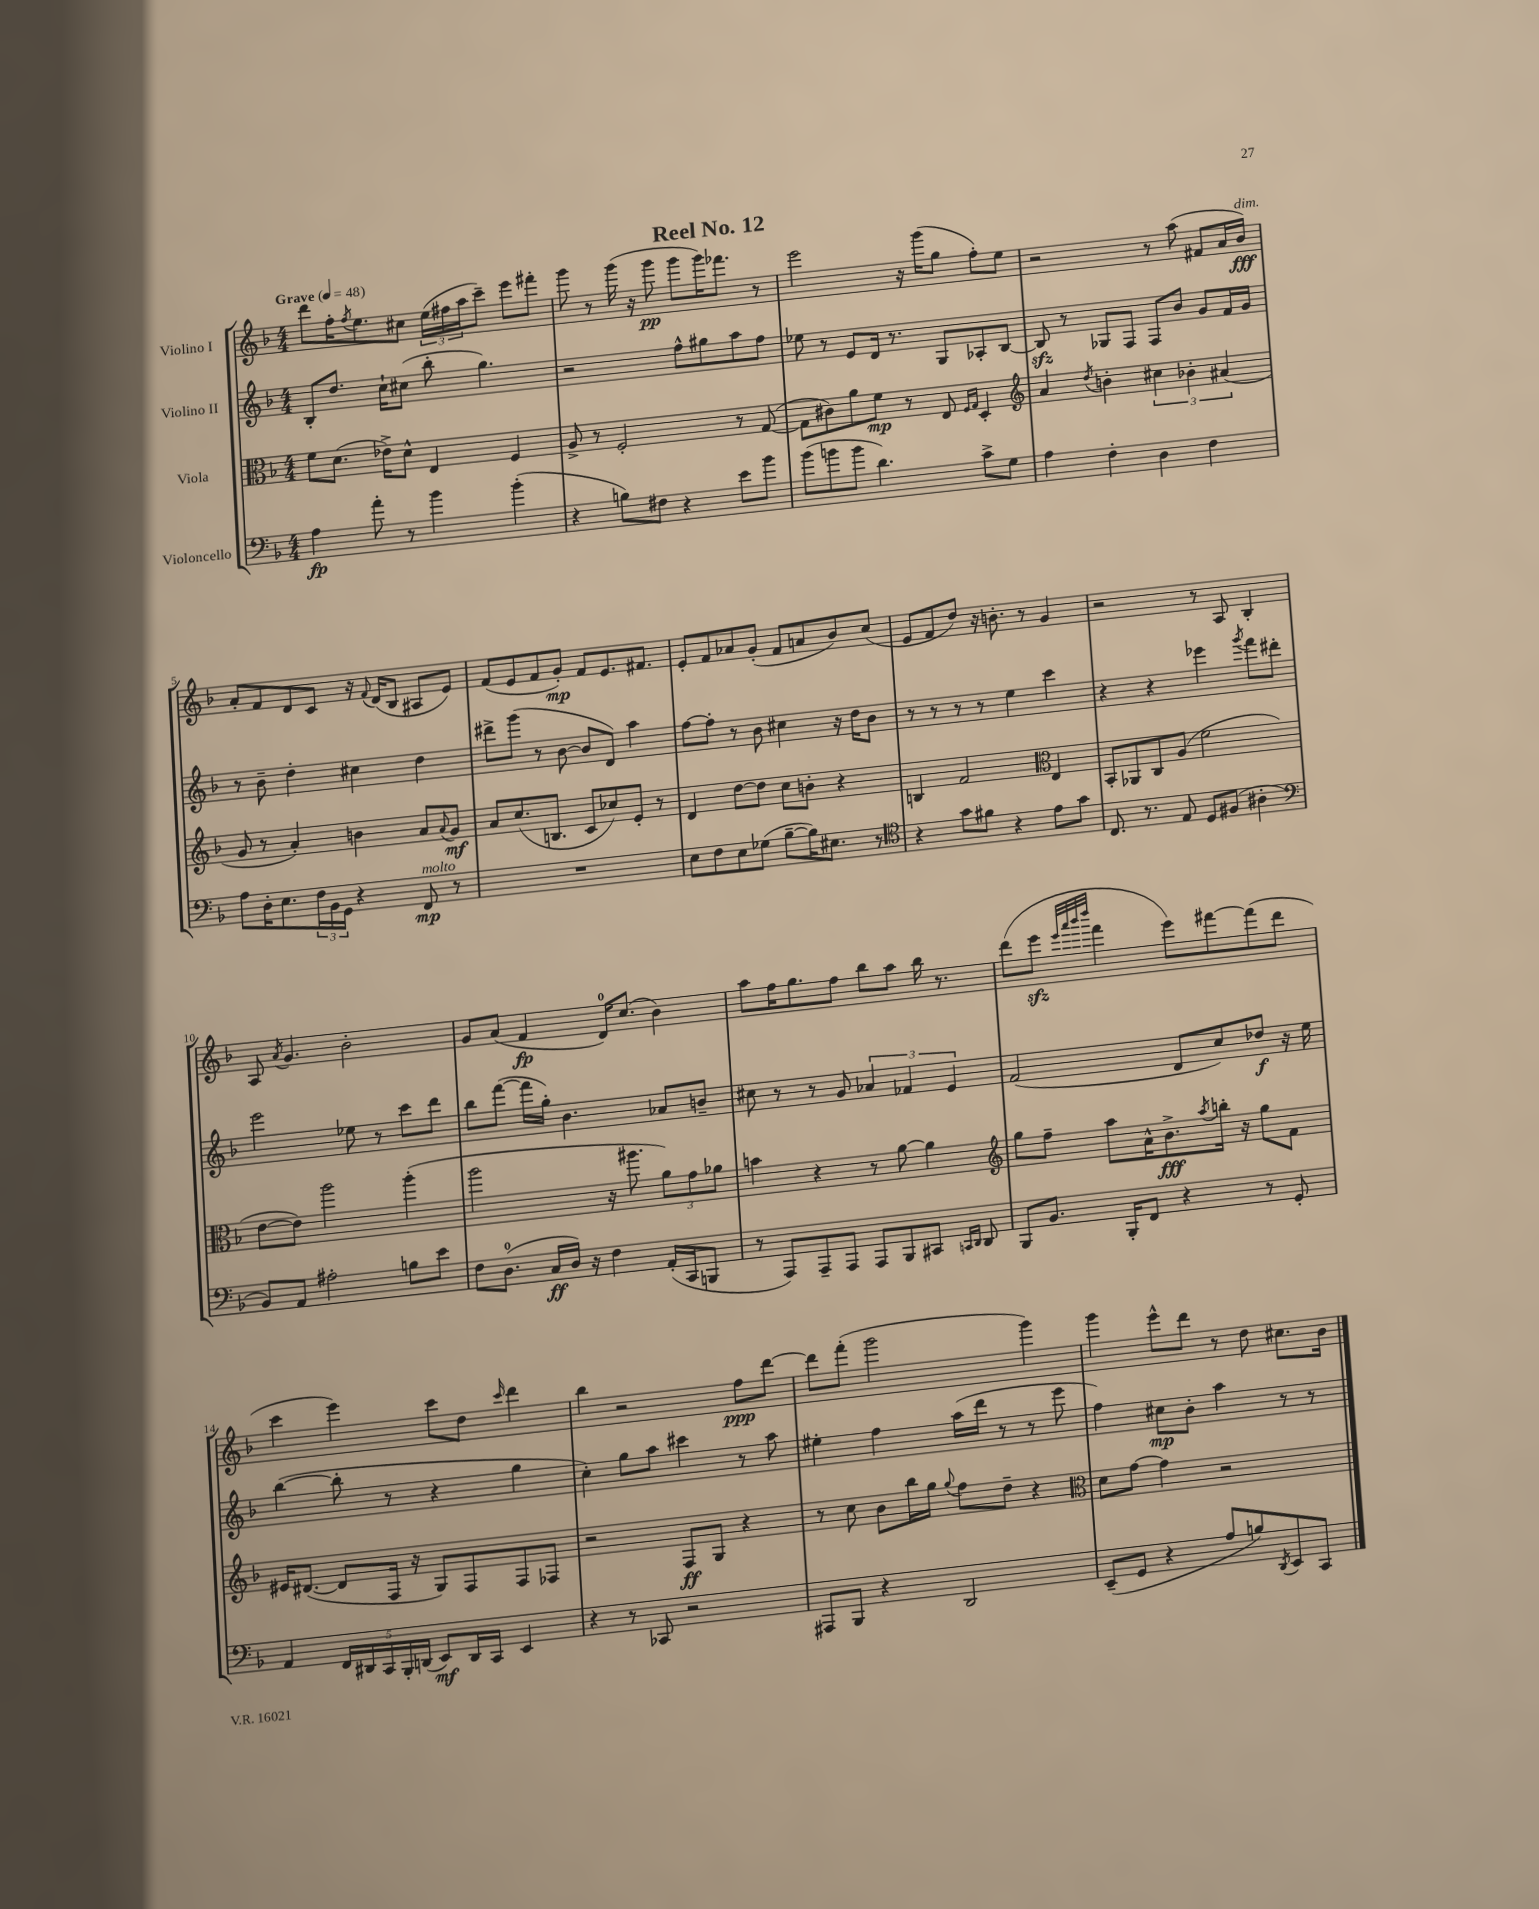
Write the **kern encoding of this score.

**kern	**kern	**kern	**kern
*staff4	*staff3	*staff2	*staff1
*clefF4	*clefC3	*clefG2	*clefG2
*k[b-]	*k[b-]	*k[b-]	*k[b-]
*M4/4	*M4/4	*M4/4	*M4/4
*MM48	*MM48	*MM48	*MM48
4A	8f	8B-'	8ddd
.	(8.d	8.dd	16ff'
.	.	.	8qff
.	.	.	8.ee
8a'	.	.	.
.	16e-^)	16cc`	.
8r	8d^^	(8cc#	8cc#
4b-	4E	8bb-'	(24ee
.	.	.	24ff#
.	.	.	24aa
.	.	4.gg)	8ccc~)
(4b-'	4F	.	8eee
.	.	.	8fff#'
=	=	=	=
4r	8A^	2r	8ggg
.	8r	.	8r
8B)	2F'	.	(16ggg
.	.	.	16r
8F#	.	.	8ggg
4r	.	8ff^^	8ggg
.	.	8gg#	16ggg)
.	.	.	8.fff-
8e	8r	8aa	.
8b-	([8G	8ff	8r
=	=	=	=
(8b-	8G]	8ee-	2eee
8b	8c#)	8r	.
8b	8a	8e	.
4.d)	8f	16d	.
.	.	8.r	.
.	8r	.	16r
.	.	.	(16ggg
.	8E	8G	8gg
.	16qqF	.	.
.	16qqG	.	.
8c^	4D'	8A-'	8ff')
8G	.	[8B-	8ee
=	=	=	=
*	*clefG2	*	*
4A	4a	8B-]	2r
.	.	8r	.
.	8qdd	.	.
4F'	4b'	8G-	.
.	.	8F	.
4D	6cc#	8F	8r
.	.	8b-	(8aa
.	6b-'	.	.
4F	.	8g	8f#
.	(6a#	.	.
.	.	16f	16a
.	.	16g	16b-)
=	=	=	=
8A	8g	8r	8a'
16D'	8r	8b-~	8f
8.E	.	.	.
.	4a')	4dd'	8d
24F	.	.	8c
24BB-	.	.	.
24GG	.	.	.
4r	4b	4cc#	16r
.	.	.	8qqf
.	.	.	(16d
.	.	.	8B-
8FF	8a	4dd	8A#
.	8qqa	.	.
8r	8g	.	8e)
=	=	=	=
1r	8a	8ddd#^	(8f
.	(8.cc	(8ggg	8e
.	.	8r	8f
.	8.B	.	.
.	.	[8b-	8g')
.	8c	8b-]	8f
.	8cc-)	8d)	8.e
.	8e'	4aa	.
.	.	.	8.f#
.	8r	.	.
=	=	=	=
8E	4d	[8ff	8e'
8F	.	8ff']	8f
8E	[8dd	8r	8a-
(8G-	8dd]	8b-	(8g'
[8B-~	8cc	4cc#	8f
16B-])	8b'	.	8a
8.E#	.	.	.
.	4r	16r	8b-)
.	.	16dd	.
8r	.	8b-	(8cc
=	=	=	=
*clefC4	*	*	*
4r	4B	8r	8e
.	.	8r	8f
8g	2f	8r	8dd)
8f#	.	8r	16r
.	.	.	8.b'
4r	.	4ee	.
.	.	.	8r
*	*clefC3	*	*
8e	4E	4ccc	4g
8g	.	.	.
=	=	=	=
8.C	8BB-'	4r	2r
.	8AA-	.	.
8.r	.	.	.
.	8C	4r	.
8E	(8A	.	.
8D	2f	4eee-	8r
(8F#	.	.	8A
.	.	8qggg	.
4A#'	.	8fff	4B-'
.	.	8ddd#'	.
=	=	=	=
*clefF4	*	*	*
8BB-)	[8e	2eee	8A
.	.	.	8qa
8AA	8e])	.	4.g
2A#'	2aa	.	.
.	.	8ee-	2b-'
.	.	8r	.
8B	(4aa'	8ccc	.
8e	.	8ddd	.
=	=	=	=
8F	2aa	8bb-	8g
(8.D	.	([8fff	(8a
.	.	16fff]	4f
16C	.	16gg')	.
16D)	.	4.b-	.
16r	.	.	.
4F	16r	.	16d)
.	8.aa#	.	(8.cc
(16AA'	12a)	8a-	4b-)
16CC	.	.	.
.	12g	.	.
8BBB	.	8b~	.
.	12a-	.	.
=	=	=	=
8r	4b	8cc#	8aa
8AAA)	.	8r	16ff
.	.	.	8.gg
8AAA~	4r	8r	.
8AAA	.	8g	8ff
8AAA	8r	6a-	8bb-
8BBB-	[8a	.	8aa
.	.	6f-	.
8CC#	4a]	.	16bb-
.	.	.	8.r
.	.	6e	.
16qqCC	.	.	.
16qqDD	.	.	.
8DD	.	.	.
=	=	=	=
*	*clefG2	*	*
8BBB-	8gg	(2f	(8ddd
8.BB-	8ff~	.	8eee
.	.	.	32qqeee
.	.	.	32qqaaa
.	.	.	32qqbbb-
.	.	.	32qqdddd
.	8aa	.	4fff
16BBB-'	.	.	.
8FF	16a^^	.	.
.	8.b-^	.	.
4r	.	8d	8eee)
.	8qaa	.	.
.	16bb'	8cc)	[8fff#
.	16r	.	.
8r	8gg	8dd-	(8fff#]
8GG'	8f	16r	8ddd
.	.	16ee	.
=	=	=	=
4AA	16e#	([4bb-	4ccc
.	([8.d#	.	.
20FF	8d#]	8bb-']	4eee)
20DD#	.	.	.
20CC	.	.	.
.	16F	8r	.
20BBB-'	.	.	.
.	16r	.	.
(20DD	.	.	.
8EE)	8G)	4r	8ccc
16DD	8F	.	8dd
16CC	.	.	.
.	.	.	16qqccc
4EE	8F	4gg	4ddd
.	8F-	.	.
=	=	=	=
4r	2r	4cc')	4bb-
8r	.	8gg	2r
8CC-	.	8aa	.
2r	8F	4ccc#	.
.	8G	.	.
.	4r	8r	8ff
.	.	8aa	[8ddd
=	=	=	=
8AAA#	8r	4ee#'	8ddd]
8BBB-	8cc	.	(8fff'
4r	8b-	4ff	2ggg
.	16bb-	.	.
.	16gg	.	.
.	8qqgg	.	.
2DD	8ff	(16aa	.
.	.	16ddd	.
.	8dd~	8r	.
.	4r	8r	4ggg)
.	.	8eee	.
=	=	=	=
*	*clefC3	*	*
(8EE~	8d	4ff)	4ggg
8GG	[8g	.	.
4r	4g]	8cc#	8eee^^
.	.	8b-'	8ddd
8A	2r	4aa	8r
8B)	.	.	8dd
8qDD	.	.	.
8EE	.	8r	8.cc#
8CC	.	8r	.
.	.	.	16b-
==	==	==	==
*-	*-	*-	*-
